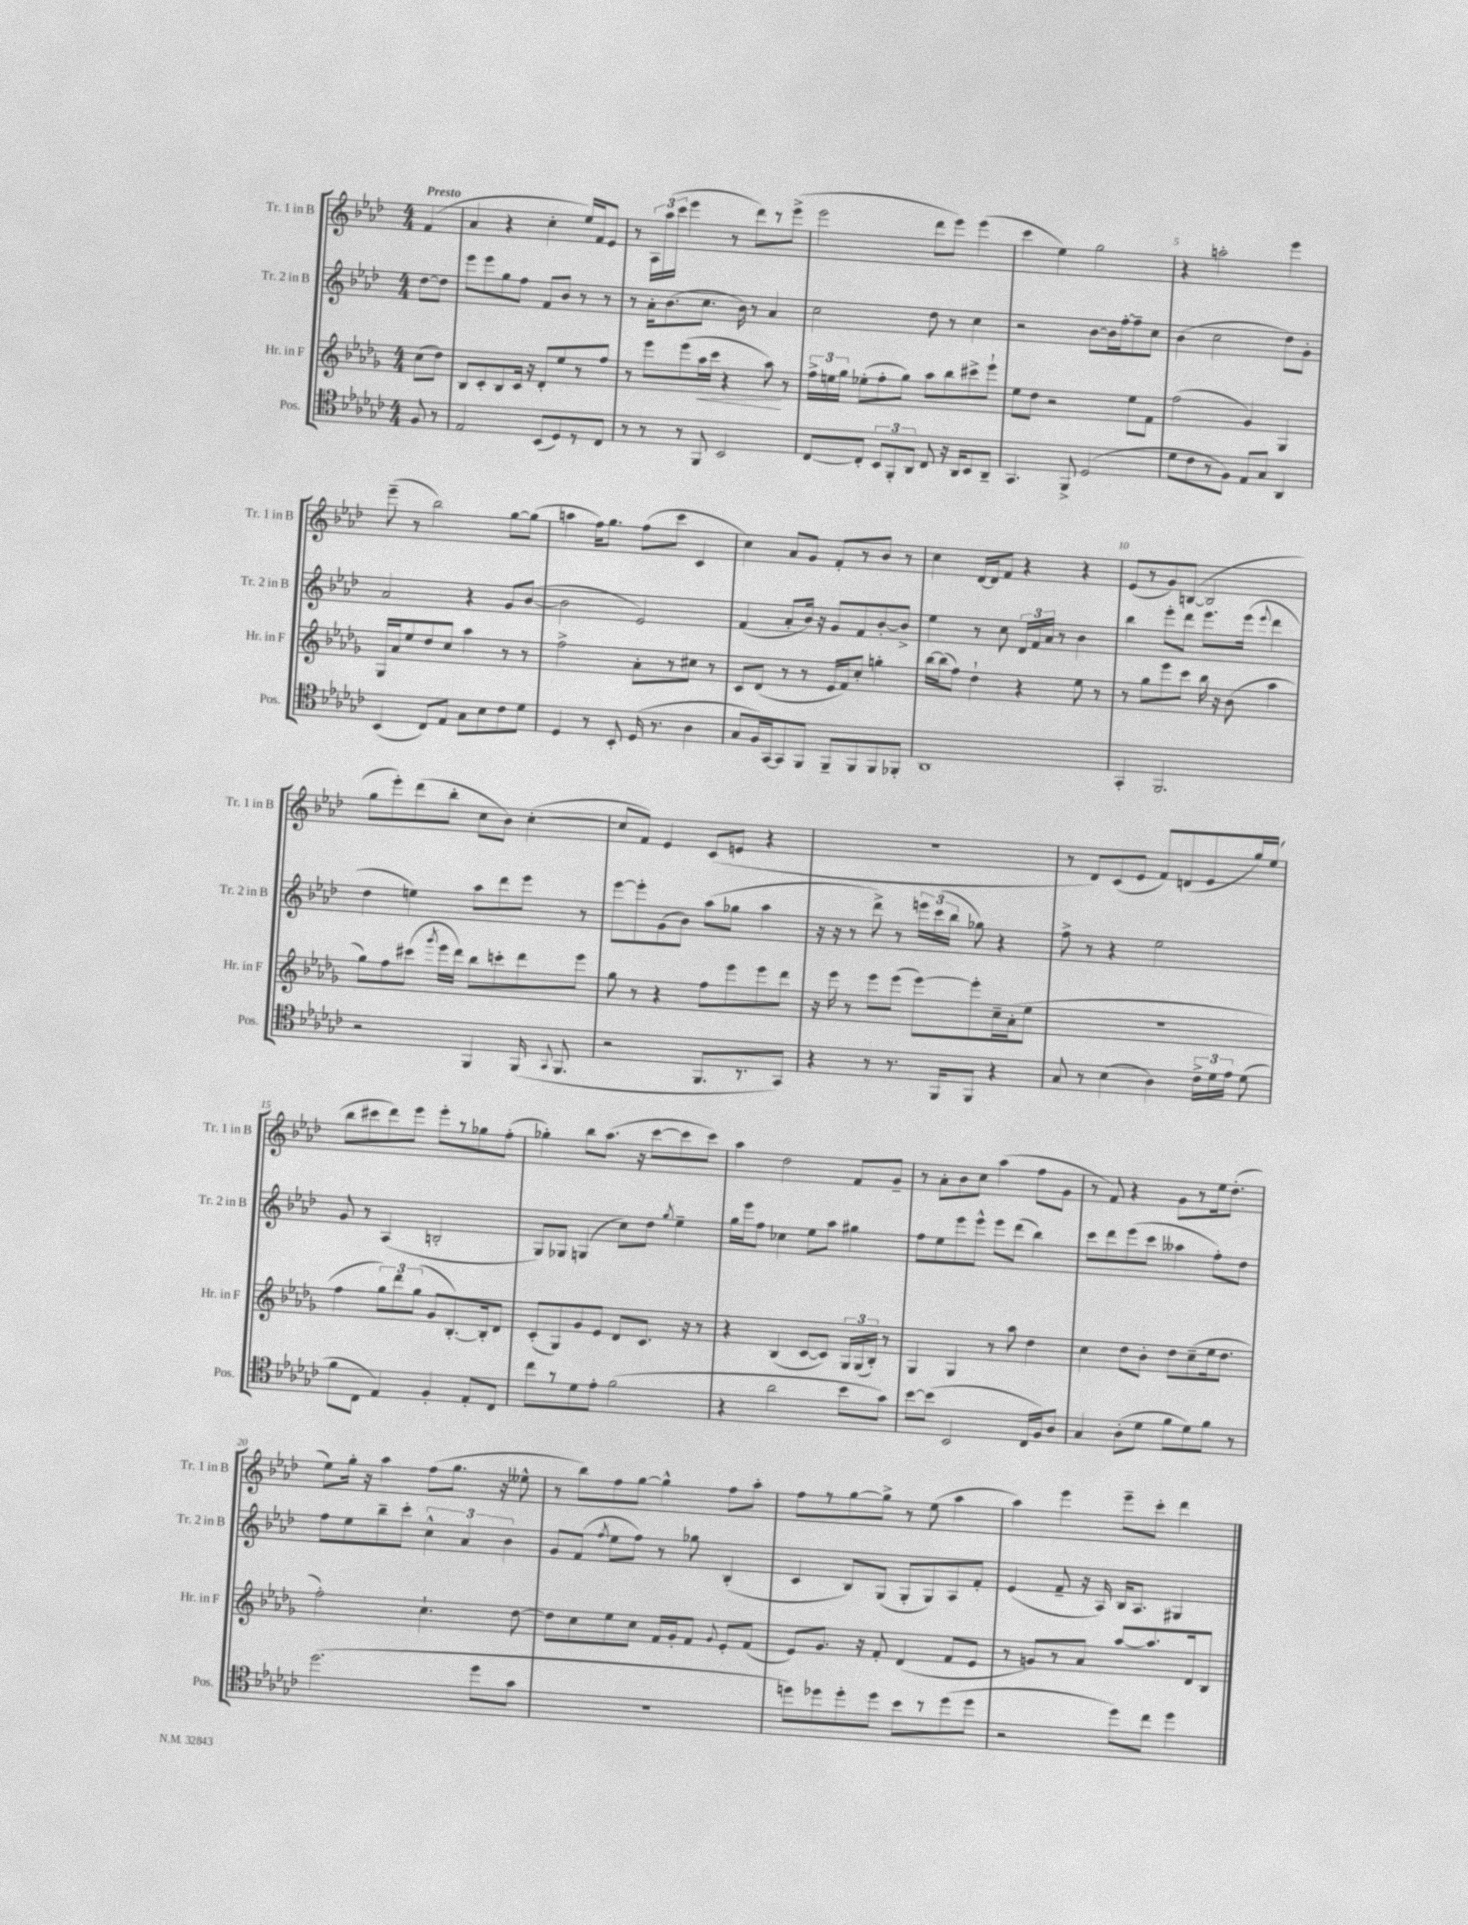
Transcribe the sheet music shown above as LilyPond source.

<<
\new StaffGroup <<
\new Staff = "s0" \with { instrumentName = "Tr. 1 in B" shortInstrumentName = "Tr. 1 in B" } {
    \clef treble \key aes \major \numericTimeSignature \time 4/4 \partial 4 \tempo "Presto"
    \autoBeamOff f'4( |
    aes'4 r4 c''4-. ees''16[) f'16 ees'8] |
    r8 \tuplet 3/2 { aes16[ aes''16( c'''16] } ees'''4 r8 des'''8[) r8 ees'''8]->( |
    ees'''2 des'''8[ ees'''8]) ees'''4( |
    c'''4 ees''4) g''2 |
    r4 a''2-. ees'''4 |
    ees'''8--( r8 bes''2) g''8[~ g''8]( |
    a''4 f''16[) g''8.] f''8[( c'''8] c'4 |
    c''4) aes'8[ g'8] f'8[-. r8 bes'8] r8 |
    c''4 des'16[~ des'16 f'8] r4 r4 |
    ees'8[( r8 g'8) b8]~( b2 |
    g''8[ ees'''8-.) des'''8( bes''8]-. c''8[ bes'8]) c''4~-.( |
    c''8[ f'8]) ees'4 c'8[( e'8] r4 |
    R1 |
    r8 des'8[) c'8( ees'8] f'8[) d'8( ees'8 g''16) ees''16]( |
    bes''8[ cis'''8 des'''8) ees'''8] ees'''8[-. r8 ges''8 f''8]-.( |
    ges''4-.) bes''8[ aes''8.]( r16 c'''8[~ c'''8 c'''8]) |
    aes''4 des''2 f'8[ g'8]-- |
    r8 aes'8[-. bes'8 c''8] aes''4( f''8[ g'8] |
    r8 f'8) r4 g'8[ r8 ees''16 des''8.]-.( |
    ees''8[) g''16]-. r16 aes''4 f''8[( g''8.] r16 eeses''8-^ |
    r8 bes''8[) f''8 g''8]~ g''4-^ f''8[ aes''8]-. |
    f''8[ r8 g''8~ g''8]-> r8 ees''8( aes''4 |
    aes''4) ees'''4 ees'''8[-- c'''8]-. des'''4 \bar "|." |
}
\new Staff = "s1" \with { instrumentName = "Tr. 2 in B" shortInstrumentName = "Tr. 2 in B" } {
    \clef treble \key aes \major \numericTimeSignature \time 4/4 \partial 4
    \autoBeamOff des''8[~ des''8] |
    ees'''8[ ees'''8 g''8 f''8] f'8[ bes'8] r8 r8 |
    r8 aes'16[-. bes'8.( c''8.] bes'16) r8 aes'4 |
    c''2 des''8 r8 c''4 |
    r2 bes'8[~ bes'16 f''16~-. f''8-- c''8] |
    bes'4( c''2 des''8[) g'8]-. |
    aes'2 r4 g'8[ bes'8]~( |
    bes'2 ees'2) |
    f'4( aes'8[-. bes'16]) r16 g'8[ f'8 bes'8~-. bes'8]-> |
    ees''4 r8 c''8 \tuplet 3/2 { des'16[ f'16 aes'16] } r8 bes'4 |
    bes''4 ees'''8[-. des'''8] ees'''8.[ ees'''16]( \appoggiatura { ees'''8 } des'''4 |
    des''4 e''4) aes''8[ des'''8 ees'''8] r8 |
    ees'''8[~ ees'''8-. g'8( bes'8]) aes''8[( ges''8] aes''4 |
    r16 r16 r8 des'''8->) r8 \tuplet 3/2 { e'''16[ c'''16( bes''16] } ges''8) r4 |
    f''8-> r8 r4 ees''2 |
    g'8 r8 aes4( b2-. |
    g8[) ges8] g4( c''8[) des''8] \acciaccatura { g''8 } ees''4-- |
    g''16[ ees'''16 f''8] ces''4 ees''8[ aes''8] gis''4 |
    f''8[ ees''8 ees'''8 ees'''8]-^ ees'''8[ des'''8]( bes''4) |
    c'''8[ des'''8 ees'''8( c'''8] aeses''4 f''8[-.) des''8] |
    f''8[ ees''8 bes''8-- c'''8]-. \tuplet 3/2 { c''4-^ aes'4 bes'4 } |
    g'8[ f'8]( \acciaccatura { f''8 } ees''8[ f''8]) r8 ges''8 bes4-.( |
    c'4 bes8[) g8]( g8[-. g8) aes8 f'8]-. |
    ees'4( f'8-- r16 aes16) bes16[ aes8.] gis4 \bar "|." |
}
\new Staff = "s2" \with { instrumentName = "Hr. in F" shortInstrumentName = "Hr. in F" } {
    \clef treble \key des \major \numericTimeSignature \time 4/4 \partial 4
    \autoBeamOff c''8[( des''8]) |
    bes8[ c'8-. bes8 c'16] r16 des'8[-. ees''8 r8 f''8] |
    r8 ees'''8[ ees'''8( aes''16\< c'''16] r4 aes''8\!) r8 |
    \tuplet 3/2 { f''16[-> e''16 ges''16] } ees''8[-.( f''8-. ges''8]) aes''8[ bes''8 cis'''8-> ees'''8]-! |
    ees''8[ des''8] r2 ees''8[ f'8] |
    f''2( ges'4) ges4 |
    ges16[ aes'16 ees''8 des''8 c''8] aes''4 r8 r8 |
    f''2-> aes'8[-. r8 cis''8] r8 |
    c'8[ des'8]( r8 r8 ees'16[ f'16) c''8]-. g''4-. |
    bes''16[~ bes''16( f''8]) des''4-! r4 ees''8 r8 |
    r8 ges''8[ ees'''8 c'''8] bes''16 r16 bes'8( aes''4 |
    ges''8[) f''8 cis'''8]( \acciaccatura { ges'''8 } ees'''16[ des'''16]) bes''8[ c'''8-. des'''8 ees'''8] |
    ges''8 r8 r4 f''8[ ees'''8 ees'''8 des'''8] |
    r16 ees'''16 r8 ees'''8[ ees'''8]( ees'''8[~) ees'''8-. c''16-- aes'16-.( ees''8] |
    R1 |
    f''4 \tuplet 3/2 { ges''8[) des'''8 ges''8]( } ges'8[ bes8.~-.) bes16-. des'8] |
    c'8[-.( ges8) ges'8 ees'8] des'8[ c'8.] r16 r8 |
    r4 bes4( c'8[~ c'8]) \tuplet 3/2 { ges16[ ges16( bes16]-.) } r8 |
    ges4 ges4 r8 aes''8 des''4 |
    c''4 des''8[ bes'8]-. des''8[ c''8--( ees''16 des''8.] |
    f''2-.) c''4.-! des''8~ |
    des''8[ c''8 ees''8 c''8] f'16[ ges'16-. f'8] \appoggiatura { ges'8 } ees'8[-. f'8]( |
    ees'8[) ges'8.] r16 f'8-. des'4( f'8[ ees'8] |
    r8 g'8[) r8 aes'8] aes''8[~ aes''8. des'16 bes8] \bar "|." |
}
\new Staff = "s3" \with { instrumentName = "Pos." shortInstrumentName = "Pos." } {
    \clef tenor \key ges \major \numericTimeSignature \time 4/4 \partial 4
    \autoBeamOff f8 r8 |
    ees2 bes,8[( des8) r8 ces8] |
    r8 r8 r8 f,8 bes,2 |
    ces8[~ ces8]-. \tuplet 3/2 { bes,8[ f,8-. aes,8] } ces8 r16 aes,16[ bes,8 aes,8]-- |
    ges,4. f,8-> des2( |
    des'8[ ces'8 r8 f8]) ees8[ ges8] aes,4 |
    bes,4( ces8[) ees8] ges8[ bes8 ces'8 des'8] |
    des4 r8 bes,8-. des16( r8. aes4 |
    ges8[ f16) ges,16~ ges,8 f,8] f,8[-- f,8 f,8 fes,8]-. |
    aes,1 |
    ges,4-. f,2. |
    r2 f,4 f,16( \appoggiatura { ges,8 } f,8. |
    r2 f,8.[ r8. ges,8]) |
    r4 r8 r8. f,16[ f,8] r4 |
    ges8 r8 bes4( aes4) \tuplet 3/2 { ces'16[-> des'16 ees'16] } des'8( |
    f'8[ ces8] ees4) f4-. ees8[-. ces8] |
    ces''8[ r8 des'8 ees'8]-. f'2( |
    r4 aes'2 bes'8[ ges'8]) |
    bes'8[~ bes'8]( bes,2 ces16[ f16) aes8] |
    ges4 aes8[-.( des'8] f'8[ des'8) f'8] r8 |
    des''2.( des''8[ ges'8] |
    R1 |
    d''8[) des''8 des''8-. des''8] bes'8[ r8 des''8( des''8] |
    r2 des''8[) ces''8] des''4 \bar "|." |
}
>>
>>
\layout { \context { \Score \override BarNumber.break-visibility = ##(#f #t #t) barNumberVisibility = #(every-nth-bar-number-visible 5) } }
